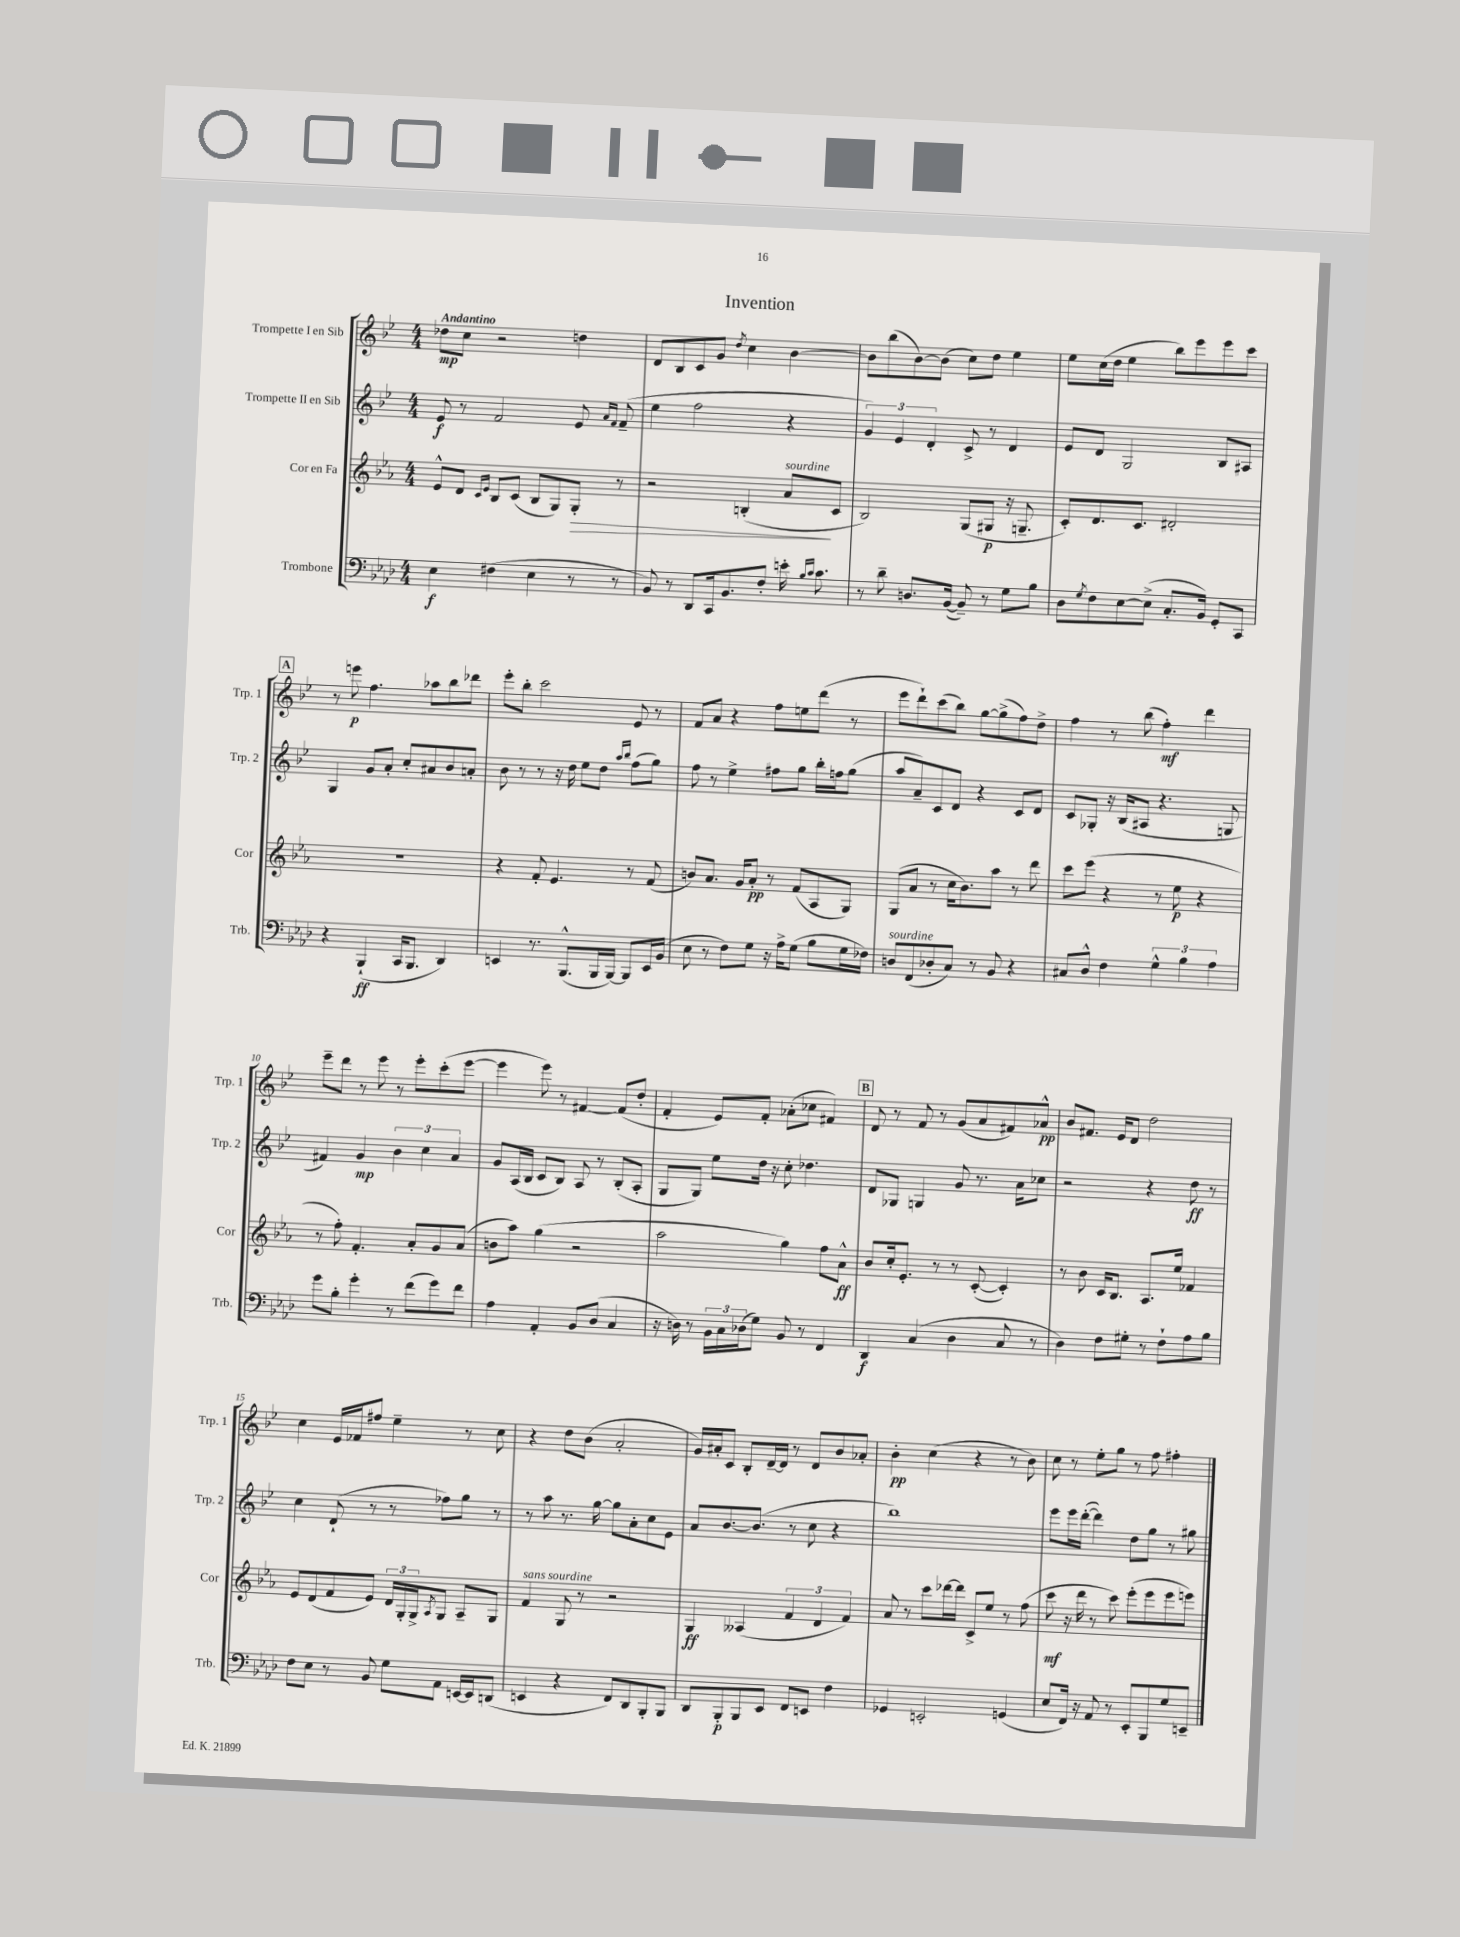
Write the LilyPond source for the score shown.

\header { title = "Invention" }
<<
\new StaffGroup <<
\new Staff = "s0" \with { instrumentName = "Trompette I en Sib" shortInstrumentName = "Trp. 1" } {
    \clef treble \key bes \major \numericTimeSignature \time 4/4 \tempo "Andantino"
    des''8\mp c''8 r2 d''4 |
    d'8 bes8 c'8 g'8 \acciaccatura { d''8 } c''4 bes'4~ |
    bes'8 bes''8( bes'8~) bes'8( c''8) d''8 ees''4 |
    ees''8 c''16( d''16 ees''4 bes''8) ees'''8 ees'''8 c'''8 |
    \mark \markup { \box "A" } r8 e'''8\p f''4. aes''8 bes''8 des'''8 |
    ees'''8-. bes''8-. c'''2 ees'8 r8 |
    f'8 a'8 r4 f''8 e''8 d'''8( r8 |
    ees'''8 d'''8-!) c'''8( bes''8) g''8~ g''8->( f''8) d''8-> |
    f''4 r8 bes''8( f''4-.\mf) d'''4 |
    ees'''8-- d'''8 r8 ees'''8 r8 ees'''8-. c'''8-.( ees'''8~ |
    ees'''4 ees'''8) r8 fis'4~ fis'8( d''8-. |
    f'4-. ees'8) f'8-. aes'8-.( ces''8 fis'4) |
    \mark \markup { \box "B" } d'8 r8 f'8 r8 g'8( a'8 fis'8) aes'8-^\pp |
    bes'8 fis'8. ees'16 d'8 d''2 |
    c''4 ees'16 fes'16 fis''8 ees''4-- r8 c''8 |
    r4 d''8 bes'8( a'2-. |
    g'16) ais'16-. c'8 bes8-. d'16~-- d'16 r8 d'8 bes'8 aes'8-. |
    bes'4-.\pp c''4( r4 r8 bes'8) |
    c''8 r8 ees''8-. g''8 r8 f''8 fis''4-. \bar "|." |
}
\new Staff = "s1" \with { instrumentName = "Trompette II en Sib" shortInstrumentName = "Trp. 2" } {
    \clef treble \key bes \major \numericTimeSignature \time 4/4
    ees'8\f r8 f'2 ees'8 \grace { a'16 f'16 } f'8--( |
    ees''4 f''2 r4 |
    \tuplet 3/2 { g'4) ees'4 d'4-. } c'8-> r8 d'4 |
    ees'8 d'8 g2 bes8 ais8 |
    \mark \markup { \box "A" } g4 g'8 a'8-. c''8-. ais'8 bes'8 a'8-. |
    bes'8 r8 r8 r16 d''16 ees''8 d''8 \grace { a''16 bes''16 } f''8( g''8) |
    f''8 r8 ees''4-> fis''8 g''8 bes''16-. f''16 g''8( |
    a''8 a'8--) c'8 d'8 r4 c'8 d'8 |
    c'8 ges8-. r16 bes16( ais8 r4. g8 |
    fis'4) g'4\mp \tuplet 3/2 { bes'4 c''4 a'4 } |
    g'8 a16( bes16 c'8 bes8) a8 r8 bes8-.( a8-. |
    g8 g8) ees''8 d''16 r16 c''8-. des''4. |
    \mark \markup { \box "B" } d'8 ges8 g4 g'8 r8. a'16 ces''8 |
    r2 r4 d''8\ff r8 |
    c''4 d'8-!( r8 r8 fes''8) g''8 r8 |
    r8 a''8 r8. g''16~ g''8 a'8-. c''8 ees'8 |
    a'8 bes'8.~ bes'8.( r8 c''8 r4 |
    bes''1) |
    ees'''8 ees'''16 d'''16~-.( d'''4) d''8 g''8 r8 gis''8 \bar "|." |
}
\new Staff = "s2" \with { instrumentName = "Cor en Fa" shortInstrumentName = "Cor" } {
    \clef treble \key ees \major \numericTimeSignature \time 4/4
    ees'8-^ d'8 \grace { c'16 ees'16 } bes8 c'8( bes8 g8) g8-.\> r8 |
    r2 b4-.( aes'8\!^\markup { \italic "sourdine" } c'8 |
    bes2) g8( gis8\p r16 g8.-- |
    c'8-.) d'8. c'8. dis'2-. |
    \mark \markup { \box "A" } r1 |
    r4 f'8-. ees'4. r8 f'8( |
    b'8) aes'8. g'16 aes'8-.\pp r8 f'8( aes8 g8) |
    g8( aes'8 r8 c''16 bes'8.) aes''8 r8 d'''8 |
    c'''8 ees'''8( r4 r8 ees''8\p r4 |
    r8 f''8-.) f'4.-. aes'8-. g'8 aes'8( |
    b'8 aes''8) g''4( r2 |
    aes''2 g''4) f''8 aes'8-^\ff |
    \mark \markup { \box "B" } bes'8 c''16-. ees'8.-. r8 r8 c'8~-.( c'4-.) |
    r8 bes'8 c'16 bes8. aes8. ees''16 fes'4 |
    ees'8 d'8( f'8 ees'8) \tuplet 3/2 { d'16 g16-. g16-> } \acciaccatura { aes8 } g8 aes8-- g8 |
    f'4^\markup { \italic "sans sourdine" } g8 r8 r2 |
    g4\ff aeses4( \tuplet 3/2 { f'4 d'4 f'4) } |
    aes'8 r8 c'''8 des'''16~ des'''16 c'8-> ees''8 r8 f''8( |
    c'''8\mf r16 d'''16 r8 c'''8) ees'''8-.( ees'''8 ees'''8 e'''8) \bar "|." |
}
\new Staff = "s3" \with { instrumentName = "Trombone" shortInstrumentName = "Trb." } {
    \clef bass \key aes \major \numericTimeSignature \time 4/4
    ees4\f fis4( ees4 r8 r8 |
    bes,8) r8 des,8 c,16 bes,8. f8-. e'16-. \grace { bes16 c'16 } c'8. |
    r8 des'8-- d8. bes,16~( bes,8--) r8 g8 bes8 |
    des8 \acciaccatura { g8 } f8 ees8~ ees8->( c8.-. bes,16) g,8-. c,8 |
    \mark \markup { \box "A" } r4 bes,,4-!\ff( c,16 bes,,8. des,4) |
    e,4 r8. bes,,8.-^( bes,,16 bes,,16~) bes,,8 e,16 bes,16( |
    ees8 r8 f8) g8 r16 aes16-> g8( bes8 g16 fes16) |
    d8^\markup { \italic "sourdine" } f,8( des8-. c8) r8 bes,8 r4 |
    cis8 des8-^ f4 \tuplet 3/2 { g4-^ bes4 aes4 } |
    g'8 bes8-. g'4-. r8 f'8( g'8) f'8 |
    aes4 aes,4-. bes,8 des8( c4 |
    r16 d16) r8 \tuplet 3/2 { bes,16 c16 des16( } g8) bes,8 r8 f,4 |
    \mark \markup { \box "B" } des,4\f c4( des4 c8 r8 |
    des4) f8 gis8-. r8 f8-! aes8 bes8 |
    f8 ees8 r8 bes,8 g8 aes,8 e,16~ e,16 d,8( |
    e,4 r4 f,8) des,8 bes,,8-. bes,,8 |
    des,8 bes,,8-.\p bes,,8 ees,8 f,8 e,8 f4 |
    ges,4 e,2-. g,4( |
    ees8 f,16) r16 aes,8 r8 ees,8-. bes,,8 g8 e,8-- \bar "|." |
}
>>
>>
